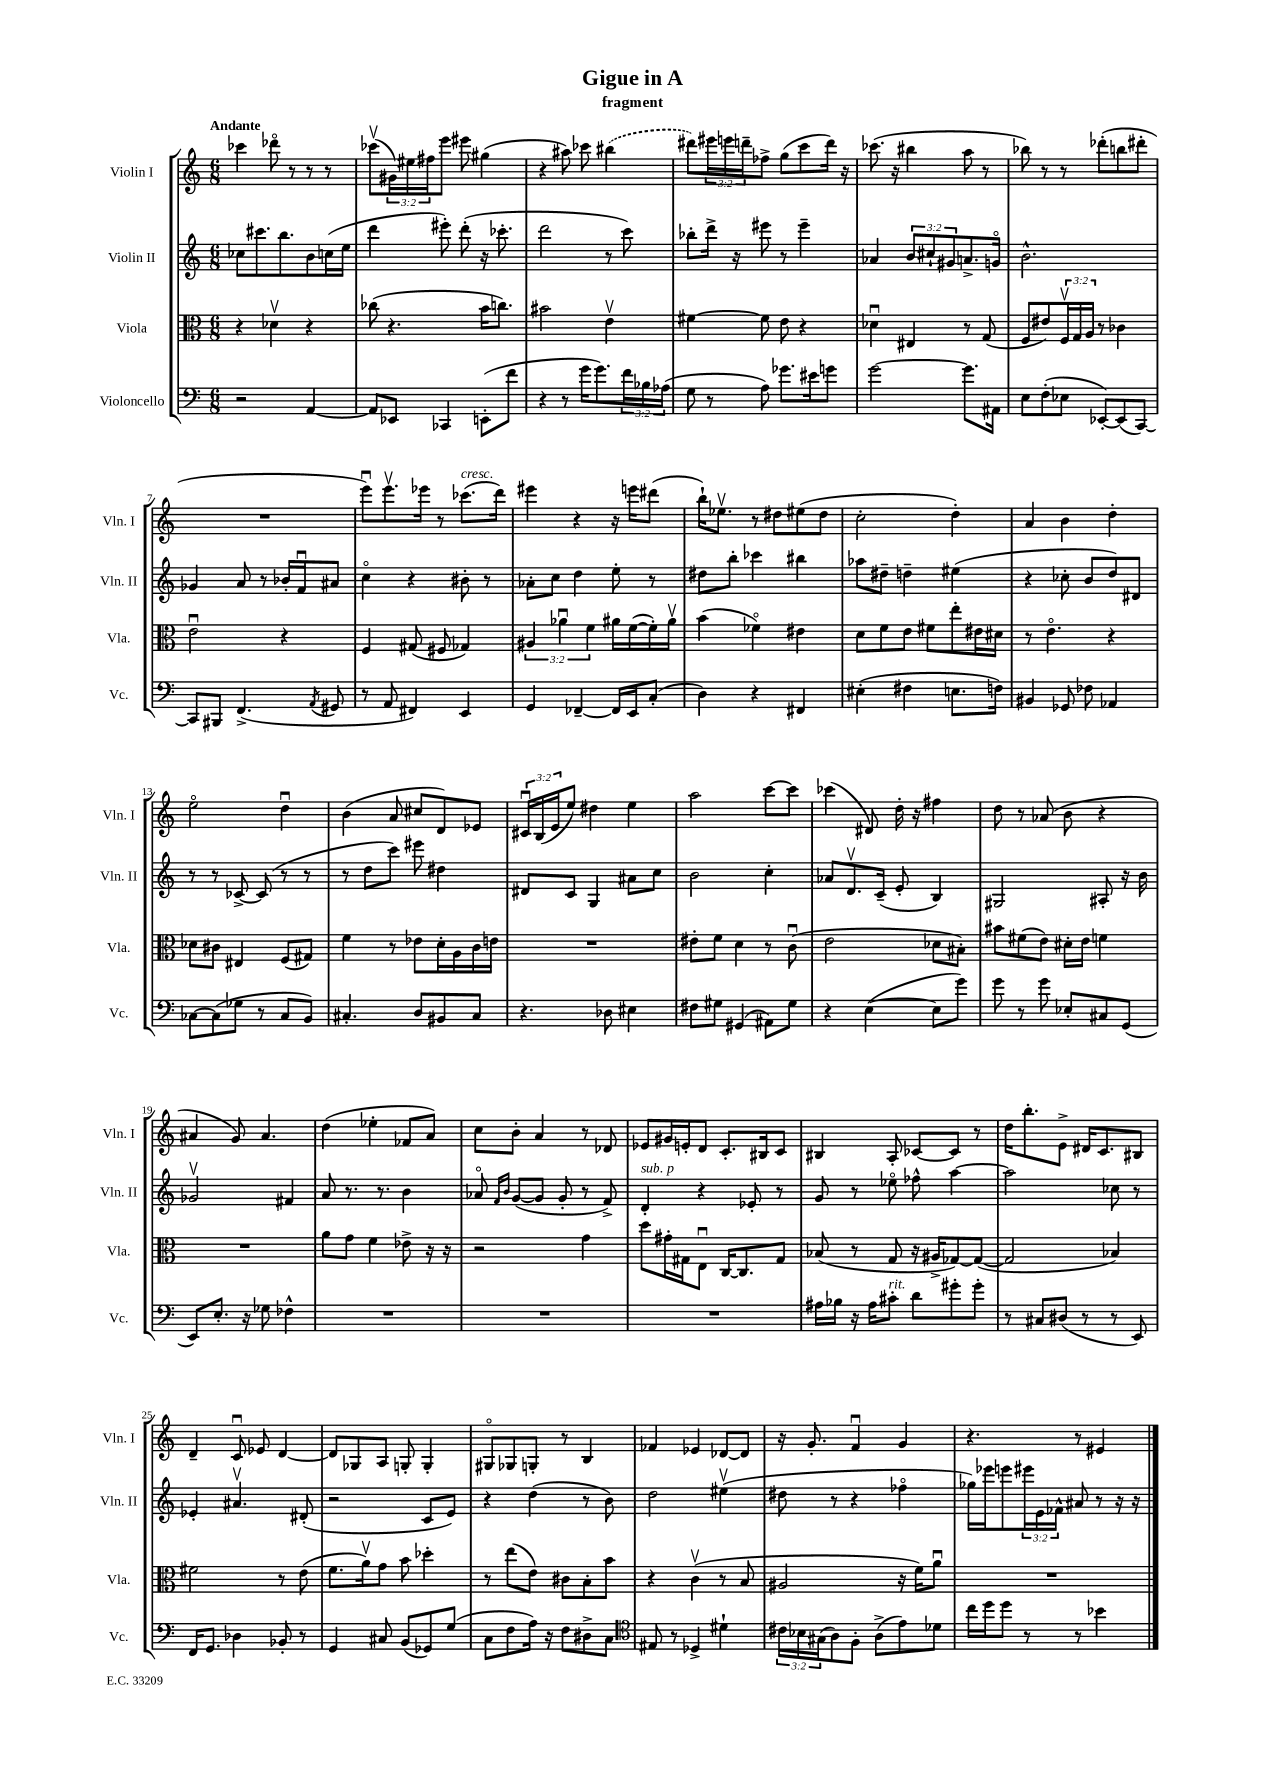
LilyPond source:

\header { title = "Gigue in A" subtitle = "fragment" }
<<
\new StaffGroup <<
\new Staff = "s0" \with { instrumentName = "Violin I" shortInstrumentName = "Vln. I" } {
    \clef treble \key c \major \numericTimeSignature \time 6/8 \override Staff.TupletNumber.text = #tuplet-number::calc-fraction-text \tempo "Andante"
    ces'''4 des'''8\flageolet r8 r8 r8 |
    ces'''8\upbow( \tuplet 3/2 { gis'16) eis''16 fis''16 } e'''8 eis'''8 gis''4( |
    r4 ais''8) ces'''8 \once \slurDashed bis''4( |
    dis'''8) \tuplet 3/2 { eis'''16 e'''16 d'''16-- } fes''8-> g''8( c'''8 d'''16) r16 |
    ces'''8.( r16 bis''4 a''8 r8 |
    bes''8) r8 r8 des'''8-.( b''8 dis'''8-. |
    R2. |
    e'''8\downbow) e'''8.\upbow ees'''16 r8 ces'''8.^\markup { \italic "cresc." }( d'''16) |
    eis'''4 r4 r16 e'''16 dis'''8( |
    b''16-!) ees''8.\upbow r8 dis''8 eis''8( dis''8 |
    c''2-. d''4-.) |
    a'4 b'4 d''4-. |
    e''2\flageolet d''4\downbow |
    b'4( a'8 cis''8 d'8) ees'8 |
    \tuplet 3/2 { cis'16\downbow b16( e'16 } e''8) dis''4 e''4 |
    a''2 c'''8~ c'''8 |
    ces'''4( dis'8) d''16-. r16 fis''4 |
    d''8 r8 aes'8( b'8 r4 |
    ais'4 g'8) ais'4. |
    d''4( ees''4-. fes'8 a'8) |
    c''8 b'8-. a'4 r8 des'8 |
    ees'8 gis'16 e'16-. d'8 c'8.-. bis16 c'8 |
    bis4 a8-. ces'8~ ces'8 r8 |
    d''16 b''8.-. e'8-> dis'16 c'8. bis8 |
    d'4-- c'8\downbow ees'8 d'4~ |
    d'8 ges8 a8 g8-. g4-. |
    gis8\flageolet ges8 g8-. r8 b4 |
    fes'4 ees'4 des'8~ des'8 |
    r16 g'8.-. f'4\downbow g'4 |
    r4. r8 eis'4 \bar "|." |
}
\new Staff = "s1" \with { instrumentName = "Violin II" shortInstrumentName = "Vln. II" } {
    \clef treble \key c \major \numericTimeSignature \time 6/8 \override Staff.TupletNumber.text = #tuplet-number::calc-fraction-text
    ces''8 cis'''8. b''8. b'8 c''16( e''16 |
    d'''4 eis'''8-.) d'''8-.( r16 ces'''8.-. |
    d'''2 r8 c'''8) |
    bes''8-. d'''16-> r16 eis'''8 r8 eis'''4-- |
    aes'4 \tuplet 3/2 { b'8 cis''8-! gis'8 } a'8.-> g'16\flageolet |
    b'2.-^ |
    ges'4 a'8 r8 bes'16-. f'16\downbow ais'8 |
    c''4\flageolet r4 bis'8-. r8 |
    aes'8-. c''8 d''4 e''8-. r8 |
    dis''8 b''8-. ces'''4 bis''4 |
    aes''8 dis''8-- d''4-- eis''4( |
    r4 ces''8-. b'8 d''8) dis'8 |
    r8 r8 ces'8~-> ces'8( r8 r8 |
    r8 d''8 c'''8) eis'''8 dis''4 |
    dis'8 c'8 g4 ais'8 c''8 |
    b'2 c''4-. |
    aes'8 d'8.\upbow c'16--( e'8-. b4) |
    gis2 ais8-. r16 b'16 |
    ges'2\upbow fis'4 |
    a'8 r8. r8. b'4 |
    aes'8\flageolet \grace { f'16 b'16 } g'8~( g'8 g'8-. r8 f'8->) |
    d'4-.^\markup { \italic "sub. p" } r4 ees'8-. r8 |
    g'8 r8 ees''8\flageolet fes''8-^ a''4~ |
    a''2 ces''8 r8 |
    ees'4-. ais'4.\upbow dis'8-.( |
    r2 c'8 e'8) |
    r4 d''4( r8 b'8) |
    d''2 eis''4\upbow( |
    dis''8 r8 r4 fes''4\flageolet |
    ges''16) ees'''16 e'''8 \tuplet 3/2 { eis'''16 e'16 fes'16-^ } ais'8 r8 r16 r16 \bar "|." |
}
\new Staff = "s2" \with { instrumentName = "Viola" shortInstrumentName = "Vla." } {
    \clef alto \key c \major \numericTimeSignature \time 6/8 \override Staff.TupletNumber.text = #tuplet-number::calc-fraction-text
    r4 des'4\upbow r4 |
    ces''8( r4. b'16 c''8.) |
    bis'2 e'4\upbow |
    fis'4~ fis'8 e'8 r4 |
    des'4\downbow eis4 r8 g8( |
    f8 eis'8) \tuplet 3/2 { f16\upbow g16 a16 } r8 ces'4 |
    e'2\downbow r4 |
    f4 gis8( fis8 ges4) |
    \tuplet 3/2 { ais4 aes'4\downbow f'4 } ais'16 f'16~( f'16-.) ais'16\upbow |
    b'4( fes'4\flageolet) eis'4 |
    d'8 f'8 e'8 fis'8 e''8-. eis'16 dis'16 |
    r8 e'4.\flageolet r4 |
    des'8 cis'8 eis4 f8( gis8) |
    f'4 r8 ees'8 d'16-. a16 c'16 e'16 |
    R2. |
    eis'8-. f'8 d'4 r8 c'8\downbow( |
    e'2 des'8 bis8-.) |
    bis'8 fis'8( e'8) dis'16-. e'16 f'4 |
    R2. |
    a'8 g'8 f'4 ees'8-> r16 r16 |
    r2 g'4 |
    d''8 gis'16-. gis16 e8\downbow c16~ c8. gis8 |
    bes8( r8 g8 r16 ais16-> ges8~) ges8~( |
    ges2 bes4) |
    fis'2 r8 e'8( |
    f'8. a'16\upbow) g'8 b'8 des''4-. |
    r8 e''8( e'8) cis'8 b8-. b'8 |
    r4 c'4\upbow( r8 b8 |
    ais2 r16 f'16) a'8\downbow |
    R2. \bar "|." |
}
\new Staff = "s3" \with { instrumentName = "Violoncello" shortInstrumentName = "Vc." } {
    \clef bass \key c \major \numericTimeSignature \time 6/8 \override Staff.TupletNumber.text = #tuplet-number::calc-fraction-text
    r2 a,4~ |
    a,8 ees,8 ces,4 e,8-.( f'8 |
    r4 r8 g'16 g'8.) \tuplet 3/2 { f'16 bes16 aes16( } |
    g8 r8 a8) ges'8. eis'16 g'8 |
    g'2~ g'8. ais,16 |
    e8 f8-.( ees8 ees,8~-.) ees,8( c,8~) |
    c,8 bis,,8 f,4.->( \acciaccatura { a,8 } gis,8 |
    r8 a,8 fis,4) e,4 |
    g,4 fes,4~-- fes,16 e,16 c8-.( |
    d4) r4 fis,4 |
    eis4-.( fis4 e8. f16) |
    bis,4 ges,8 fes8 aes,4 |
    ces8~ ces8( ges8 r8 ces8 b,8) |
    cis4.-. d8 bis,8 cis8 |
    r4. des8 eis4 |
    fis8 gis8 gis,4( ais,8) gis8 |
    r4 e4~( e8 g'8) |
    g'8 r8 g'8 ees8-. cis8 g,8( |
    e,8) e8.-. r16 ges8 fes4-^ |
    R2. |
    R2. |
    R2. |
    ais16 bes16 r16 ais16 cis'8-.^\markup { \italic "rit." } d'8 gis'8-. gis'8-. |
    r8 cis8 dis8( r8 r8 e,8) |
    f,16 g,8. des4 bes,8-. r8 |
    g,4 cis8 b,8( ges,8) g8( |
    c8 f8 a16) r16 f8 dis8-> c8 |
    \clef tenor eis8 r8 des4-> dis'4-! |
    \tuplet 3/2 { cis'16 bes16 gis16( } a8) f8-. a8->( e'8) des'8 |
    c''16 d''16 d''8 r8 r8 bes'4 \bar "|." |
}
>>
>>
